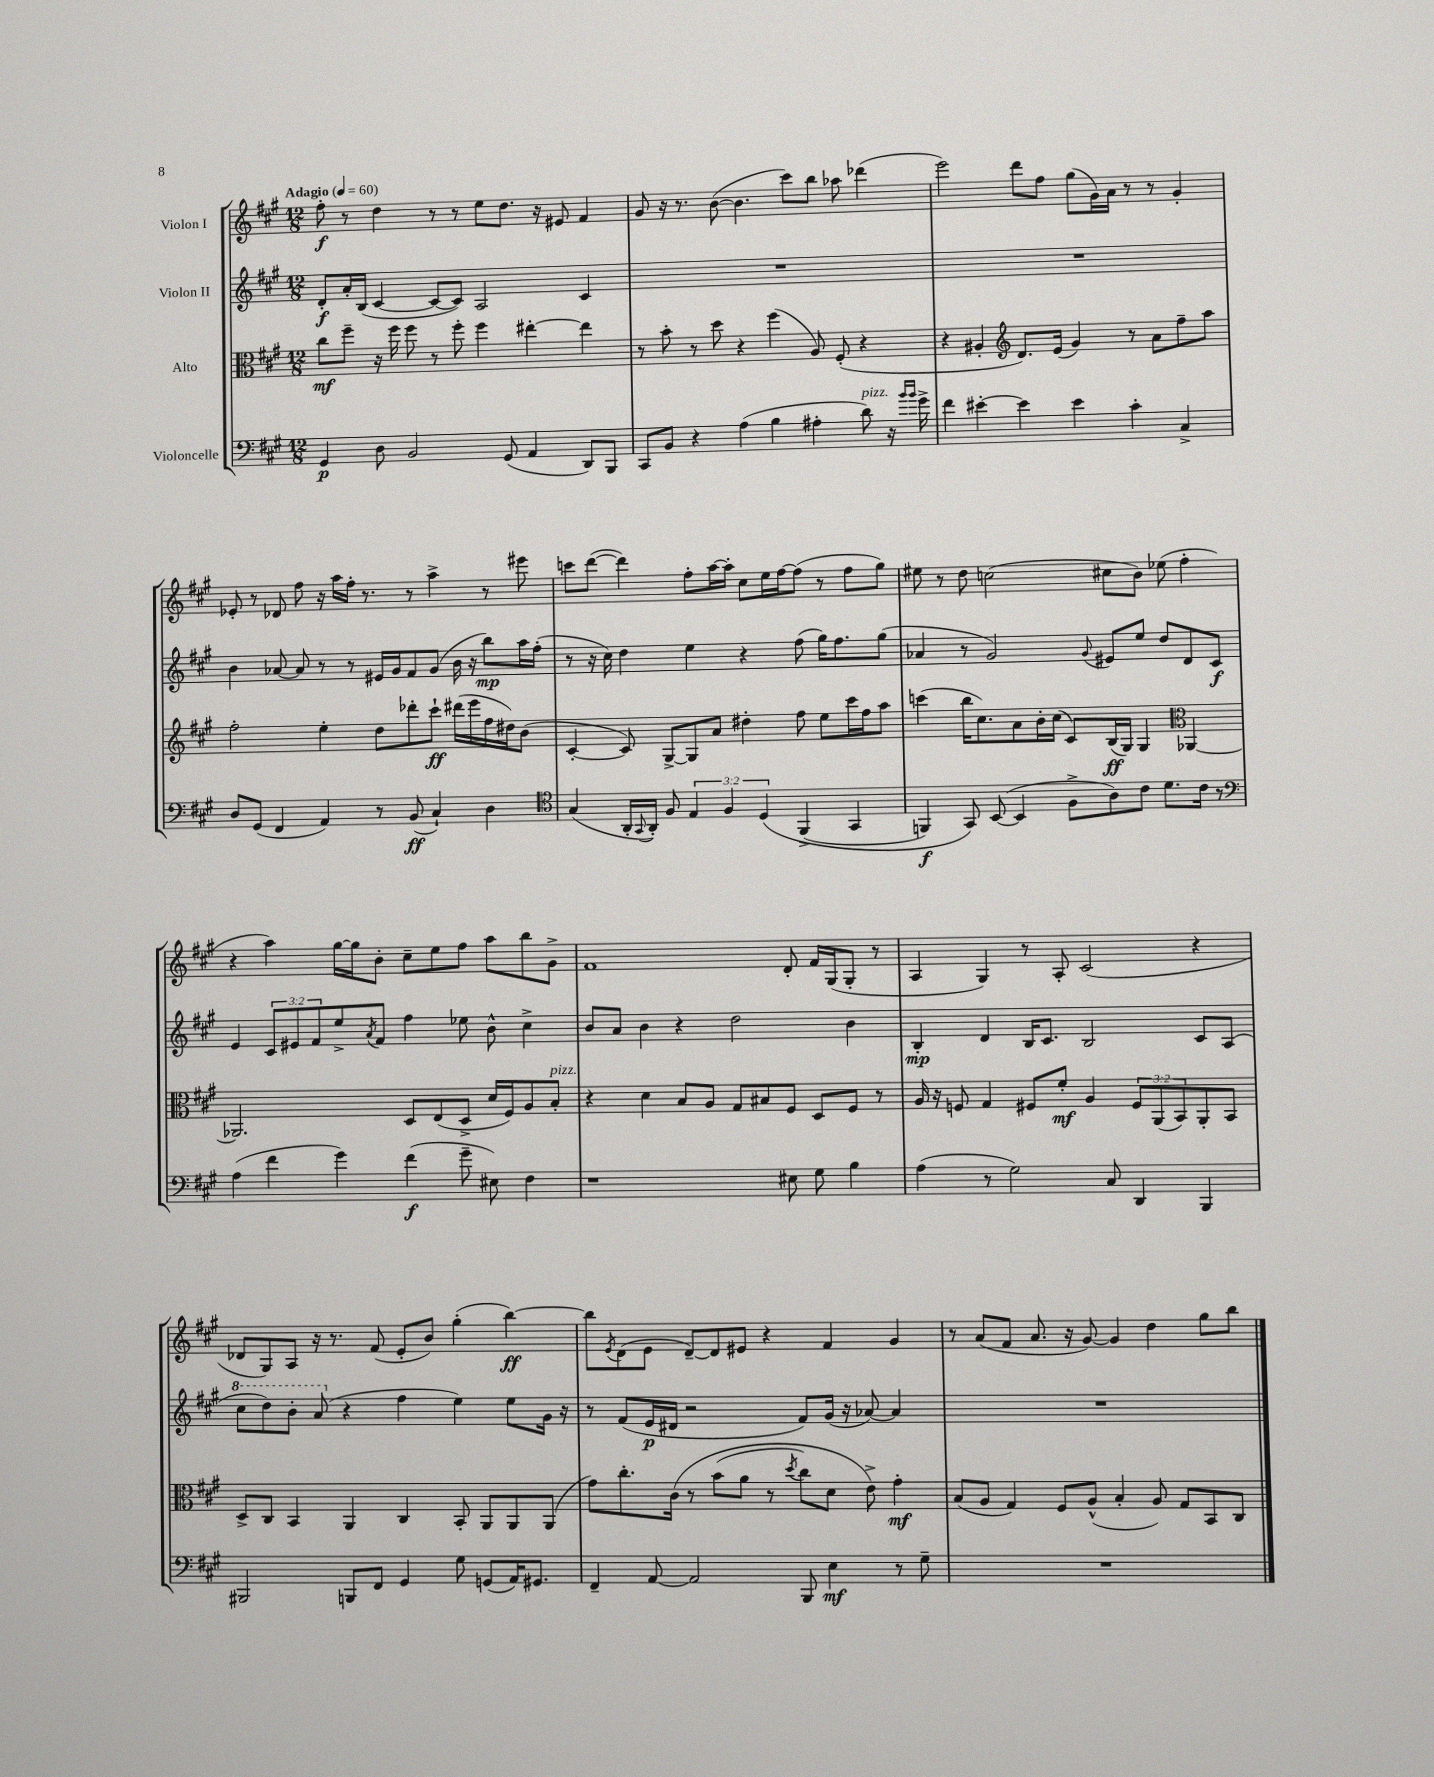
<<
\new StaffGroup <<
\new Staff = "s0" \with { instrumentName = "Violon I" } {
    \clef treble \key a \major \numericTimeSignature \time 12/8 \tempo "Adagio" 4 = 60
    fis''8-.\f r8 d''4 r8 r8 e''8 d''8. r16 eis'8 fis'4 |
    gis'8 r16 r8. b'8~( b'4. cis'''8) b''8 aes''8 des'''4( |
    e'''2) d'''8 fis''8 gis''8( gis'16) a'16 r8 r8 gis'4-. |
    ees'8-. r8 des'8 fis''8 r16 a''16 fis''16-. r8. r8 a''4-> r8 eis'''8 |
    c'''8 d'''8~( d'''4) fis''8-. a''16~ a''16-. cis''8 e''16 fis''16~ fis''8( r8 fis''8 gis''8) |
    eis''8 r8 d''8 c''2( cis''8 b'8) ees''8( fis''4-. |
    r4 a''4) gis''16~ gis''16 b'8-. cis''8-- e''8 fis''8 a''8 b''8 gis'8-> |
    fis'1 d'8-. fis'16 gis16( gis8-. r8 |
    a4 gis4) r8 a8-. cis'2( r4 |
    des'8 gis8) a8 r16 r8. fis'8( e'8-. b'8) gis''4-.( b''4~\ff) |
    b''8 \acciaccatura { e'8 } d'8( e'8 d'8~--) d'8 eis'8 r4 fis'4 gis'4 |
    r8 a'8( fis'8 a'8. r16 gis'8~) gis'4 d''4 gis''8 b''8 \bar "|." |
}
\new Staff = "s1" \with { instrumentName = "Violon II" } {
    \clef treble \key a \major \numericTimeSignature \time 12/8 \override Staff.TupletNumber.text = #tuplet-number::calc-fraction-text
    d'8-.\f a'16-. b16( cis'4~ cis'8~ cis'8) a2 cis'4 |
    R1. |
    R1. |
    b'4 aes'8~ aes'8 r8 r8 eis'16 gis'16 fis'8 gis'8( b'16 r16 b''8\mp) a''16 fis''16-.( |
    r8 r16 cis''16) d''4 e''4 r4 fis''8( gis''16) fis''8. gis''8( |
    aes'4 r8 gis'2) \appoggiatura { gis'8 } eis'8 e''8 d''8 d'8 cis'8\f |
    e'4 \tuplet 3/2 { cis'8 eis'8 fis'8 } e''8-> \acciaccatura { a'8 } fis'8 fis''4 ees''8 b'8-^ cis''4-> |
    b'8 a'8 b'4 r4 d''2 b'4 |
    b4-.\mp d'4 b16 cis'8. b2 cis'8 a8( |
    \ottava #1 cis'''8 d'''8) b''8-. a''8( \ottava #0 r4 fis''4 e''4) e''8 gis'16 r16 |
    r8 fis'8( e'16\p dis'16 r2 fis'8) gis'16( r16 aes'8~) aes'4 |
    R1. \bar "|." |
}
\new Staff = "s2" \with { instrumentName = "Alto" } {
    \clef alto \key a \major \numericTimeSignature \time 12/8 \override Staff.TupletNumber.text = #tuplet-number::calc-fraction-text
    cis''8\mf fis''8-- r16 fis''16 fis''8 r8 fis''8-. fis''4 eis''4~-. eis''4 |
    r8 b'8-. r8 d''8 r4 fis''4( a8) fis8-.( r4 |
    r4 ais4-. \clef treble d'8.) e'16( gis'4) r8 a'8 fis''8-- a''8 |
    fis''2-. e''4-. d''8 des'''8-. cis'''8-!\ff dis'''16( e'''16 fis''16 dis''16) b'8( |
    cis'4~-. cis'8) gis8~-> gis8 a'8 dis''4-. fis''8 e''8 cis'''16 fis''16 a''8 |
    c'''4( b''16 cis''8.) a'8 b'16-. cis''16( cis'8) b16\ff( gis16) gis4 \clef alto aes,4~ |
    aes,2. d8 e8( d8-> d'16 fis16) a8 b8-.^\markup { \italic "pizz." } |
    r4 d'4 b8 a8 gis8 bis8 fis8 d8 fis8 r8 |
    a16 r16 f8 gis4 fis8 fis'8-.\mf a4 \tuplet 3/2 { fis8 a,8( b,8) } a,8-. b,8 |
    d8-> cis8 b,4 a,4 cis4 b,8-. a,8 a,8 a,8( |
    gis'8) cis''8.-. cis'16\( r8 b'8( a'8 r8 \acciaccatura { d''8 } cis''8) d'8 e'8->\) gis'4-.\mf |
    b8( a8 gis4) fis8 a8-^( b4-. a8) gis8 b,8 cis8 \bar "|." |
}
\new Staff = "s3" \with { instrumentName = "Violoncelle" } {
    \clef bass \key a \major \numericTimeSignature \time 12/8 \override Staff.TupletNumber.text = #tuplet-number::calc-fraction-text
    gis,4\p d8 b,2 gis,8( a,4 d,8) b,,8 |
    cis,8 b,8 r4 a4( b4 ais4-. d'8^\markup { \italic "pizz." }) r16 \grace { b'16 b'16 } gis'16-> |
    fis'4 eis'4~-. eis'4 eis'4 cis'4-. cis4-> |
    d8 gis,8( fis,4 a,4) r8 b,8\ff( cis4-!) d4 |
    \clef tenor gis4( a,16-. \appoggiatura { gis,8 } a,16-.) fis8 \tuplet 3/2 { e4 fis4 d4\( } fis,4->( gis,4 |
    f,4\f) gis,8\) b,8~( b,4 fis8-> a8) cis'8 d'8. cis'16 r8 |
    \clef bass a4( fis'4 gis'4) fis'4\f( gis'8-- eis8) fis4 |
    r1 eis8 gis8 b4 |
    a4( r8 gis2) cis8 d,4 b,,4 |
    bis,,2 b,,8 fis,8 gis,4 gis8 g,8( a,16) gis,8. |
    fis,4-- a,8~ a,2 b,,8 e4\mf r8 gis8-- |
    R1. \bar "|." |
}
>>
>>
\layout { \context { \Score \remove "Bar_number_engraver" } }
